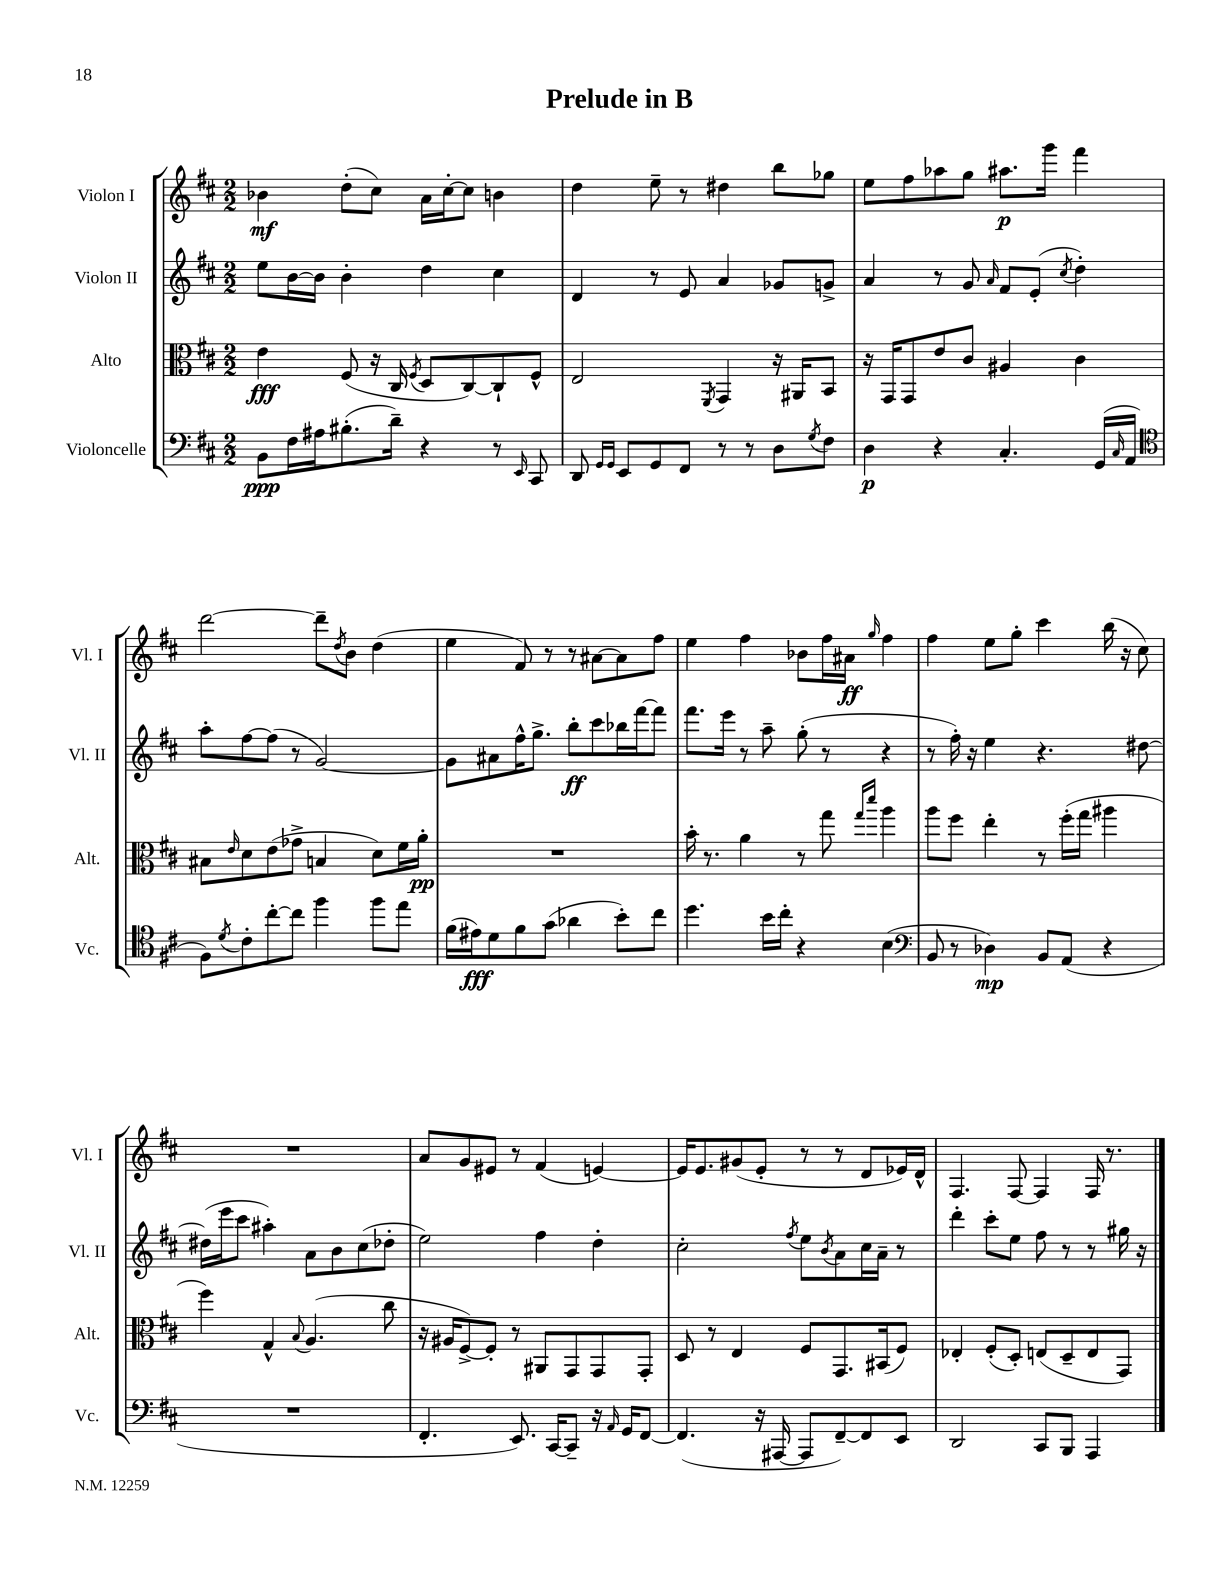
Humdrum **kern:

**kern	**dynam	**kern	**dynam	**kern	**dynam	**kern	**dynam
*part4	*part4	*part3	*part3	*part2	*part2	*part1	*part1
*staff4	*staff4	*staff3	*staff3	*staff2	*staff2	*staff1	*staff1
*I"Violoncelle	*	*I"Alto	*	*I"Violon II	*	*I"Violon I	*
*I'Vc.	*	*I'Alt.	*	*I'Vl. II	*	*I'Vl. I	*
*clefF4	*	*clefC3	*	*clefG2	*	*clefG2	*
*k[f#c#]	*	*k[f#c#]	*	*k[f#c#]	*	*k[f#c#]	*
*M2/2	*	*M2/2	*	*M2/2	*	*M2/2	*
=1	=1	=1	=1	=1	=1	=1	=1
8BB\L	ppp	4e\	fff	8ee\L	.	4b-X\	mf
16F#\L	.	.	.	[16b\L	.	.	.
16A#X\J	.	.	.	16b\JJ]	.	.	.
(8.B#X'\	.	(8F#/	.	4b'\	.	(8dd'\L	.
.	.	16r	.	.	.	8cc#\J)	.
16d~\Jk)	.	16C#/	.	.	.	.	.
.	.	8qF#/	.	.	.	.	.
4r	.	8D/L	.	4dd\	.	16a\LL	.
.	.	.	.	.	.	[16cc#'\J	.
.	.	[8C#/)	.	.	.	8cc#\J]	.
8r	.	8C#`/]	.	4cc#\	.	4bn\	.
16qqEE/	.	.	.	.	.	.	.
8CC#/	.	8F#^^/J	.	.	.	.	.
=2	=2	=2	=2	=2	=2	=2	=2
8DD/	.	2E/	.	4d/	.	4dd\	.
16qqGG/LL	.	.	.	.	.	.	.
16qqGG/JJ	.	.	.	.	.	.	.
8EE/L	.	.	.	.	.	.	.
8GG/	.	.	.	8r	.	8ee~\	.
8FF#/J	.	.	.	8e/	.	8r	.
.	.	8qFF#/	.	.	.	.	.
8r	.	4GG/	.	4a/	.	4dd#X\	.
8r	.	.	.	.	.	.	.
8D\L	.	16r	.	8g-X/L	.	8bb\L	.
.	.	16AA#X/KL	.	.	.	.	.
8qG/	.	.	.	.	.	.	.
8F#\J	.	8BB/J	.	8gn^/J	.	8gg-X\J	.
=3	=3	=3	=3	=3	=3	=3	=3
4D\	p	16r	.	4a/	.	8ee\L	.
.	.	16GG/KL	.	.	.	.	.
.	.	8GG/	.	.	.	8ff#\	.
4r	.	8e/	.	8r	.	8aa-X\	.
.	.	8c#/J	.	8g/	.	8gg\J	.
.	.	.	.	16qqa/	.	.	.
4.C#'/	.	4A#X/	.	8f#/L	.	8.aa#X\L	p
.	.	.	.	(8e'/J	.	.	.
.	.	.	.	.	.	16ggg\Jk	.
.	.	.	.	8qcc#/	.	.	.
.	.	4c#\	.	4dd'\)	.	4fff#\	.
(16GG/LL	.	.	.	.	.	.	.
16qqC#/	.	.	.	.	.	.	.
16AA/JJ	.	.	.	.	.	.	.
!!LO:LB:g=z
=4	=4	=4	=4	=4	=4	=4	=4
*clefC4	*	*	*	*	*	*	*
8F#\L)	.	8B#X\L	.	8aa'\L	.	[2ddd\	.
8qd/	.	16qqe/	.	.	.	.	.
8c#'\	.	8d\	.	[8ff#\	.	.	.
[8cc#'\	.	(8e\	.	(8ff#\J]	.	.	.
8cc#\J]	.	8g-X^\J	.	8r	.	.	.
4ff#\	.	4Bn/	.	[2g/)	.	8ddd~\L]	.
.	.	.	.	.	.	8qdd/	.
.	.	.	.	.	.	8b\J	.
8ff#\L	.	8d\L)	.	.	.	(4dd\	.
8ee\J	.	16f#\L	.	.	.	.	.
.	.	16a'\JJ	pp	.	.	.	.
=5	=5	=5	=5	=5	=5	=5	=5
(16f#\LL	.	1r	.	8g\L]	.	4ee\	.
16e#X\J)	fff	.	.	.	.	.	.
8d\	.	.	.	8a#X\	.	.	.
8f#\	.	.	.	16ff#^^\K	.	8f#/)	.
.	.	.	.	8.gg^\J	.	.	.
(8g\J	.	.	.	.	.	8r	.
4a-X\	.	.	.	8bb'\L	ff	8r	.
.	.	.	.	8ccc#\	.	[8a#X\L	.
8b'\L)	.	.	.	16bb-X\L	.	8a#\]	.
.	.	.	.	[16fff#\J	.	.	.
8cc#\J	.	.	.	8fff#\J]	.	8ff#\J	.
=6	=6	=6	=6	=6	=6	=6	=6
4.dd\	.	16b'\	.	8.fff#\L	.	4ee\	.
.	.	8.r	.	.	.	.	.
.	.	.	.	16eee\Jk	.	.	.
.	.	4a\	.	8r	.	4ff#\	.
16b\LL	.	.	.	8aa~\	.	.	.
16cc#'\JJ	.	.	.	.	.	.	.
4r	.	8r	.	(8gg'\	.	8b-X\L	.
.	.	8gg\	.	8r	.	16ff#\L	.
.	.	.	.	.	.	16a#X\JJ	ff
.	.	16qqgg/LL	.	.	.	.	.
.	.	16qqddd/JJ	.	.	.	16qqgg/	.
(4B\	.	4aa\	.	4r	.	4ff#\	.
=7	=7	=7	=7	=7	=7	=7	=7
*clefF4	*	*	*	*	*	*	*
8BB/	.	8aa\L	.	8r	.	4ff#\	.
8r	.	8ff#\J	.	16ff#'\)	.	.	.
.	.	.	.	16r	.	.	.
4D-X\)	mp	4ee'\	.	4ee\	.	8ee\L	.
.	.	.	.	.	.	8gg'\J	.
8BB/L	.	8r	.	4.r	.	4ccc#\	.
(8AA/J	.	(16ff#'\LL	.	.	.	.	.
.	.	16gg\JJ	.	.	.	.	.
4r	.	4aa#X\	.	.	.	(16bb\	.
.	.	.	.	.	.	16r	.
.	.	.	.	[8dd#X\	.	8cc#\)	.
!!LO:LB:g=z
=8	=8	=8	=8	=8	=8	=8	=8
1r	.	4ff#\)	.	(16dd#X\LL]	.	1r	.
.	.	.	.	16eee\J	.	.	.
.	.	.	.	8ccc#\J	.	.	.
.	.	4G^^/	.	4aa#X'\)	.	.	.
.	.	8qqB/	.	.	.	.	.
.	.	(4.A/	.	8a\L	.	.	.
.	.	.	.	8b\	.	.	.
.	.	.	.	(8cc#\	.	.	.
.	.	8cc#\	.	8dd-X'\J	.	.	.
=9	=9	=9	=9	=9	=9	=9	=9
4.FF#'/	.	16r	.	2ee\)	.	8a/L	.
.	.	16A#X/KL	.	.	.	.	.
.	.	[8F#^/)	.	.	.	8g/	.
.	.	8F#'/J]	.	.	.	8e#X/J	.
8.EE/)	.	8r	.	.	.	8r	.
.	.	8AA#X/L	.	4ff#\	.	(4f#/	.
[16CC#/KL	.	.	.	.	.	.	.
8CC#~/J]	.	8GG/	.	.	.	.	.
16r	.	8GG/	.	4dd'\	.	[4en/)	.
16qqAA/	.	.	.	.	.	.	.
16GG/KL	.	.	.	.	.	.	.
[8FF#/J	.	8GG'/J	.	.	.	.	.
=10	=10	=10	=10	=10	=10	=10	=10
(4.FF#/]	.	8D/	.	2cc#'\	.	16e/KL]	.
.	.	.	.	.	.	8.e/	.
.	.	8r	.	.	.	.	.
.	.	4E/	.	.	.	(8g#X/	.
16r	.	.	.	.	.	8e'/J	.
[16AAA#X/	.	.	.	.	.	.	.
.	.	.	.	8qff#/	.	.	.
8AAA#/L]	.	8F#/L	.	8ee\L	.	8r	.
.	.	.	.	8qb/	.	.	.
[8FF#~/)	.	8.GG/	.	8a\	.	8r	.
8FF#/]	.	.	.	16cc#\L	.	8d/L	.
.	.	(16BB#X/k	.	16a~\JJ	.	.	.
8EE/J	.	8F#/J)	.	8r	.	16e-X/L)	.
.	.	.	.	.	.	16d^^/JJ	.
=11	=11	=11	=11	=11	=11	=11	=11
2DD/	.	4E-X'/	.	4ddd'\	.	4.F#/	.
.	.	(8F#'/L	.	8ccc#'\L	.	.	.
.	.	8D'/J)	.	8ee\J	.	[8F#/	.
8CC#/L	.	(8En/L	.	8ff#\	.	4F#/]	.
8BBB/J	.	8D~/	.	8r	.	.	.
4AAA/	.	8E/	.	8r	.	16F#/	.
.	.	.	.	.	.	8.r	.
.	.	8GG/J)	.	16gg#X\	.	.	.
.	.	.	.	16r	.	.	.
==	==	==	==	==	==	==	==
*-	*-	*-	*-	*-	*-	*-	*-
